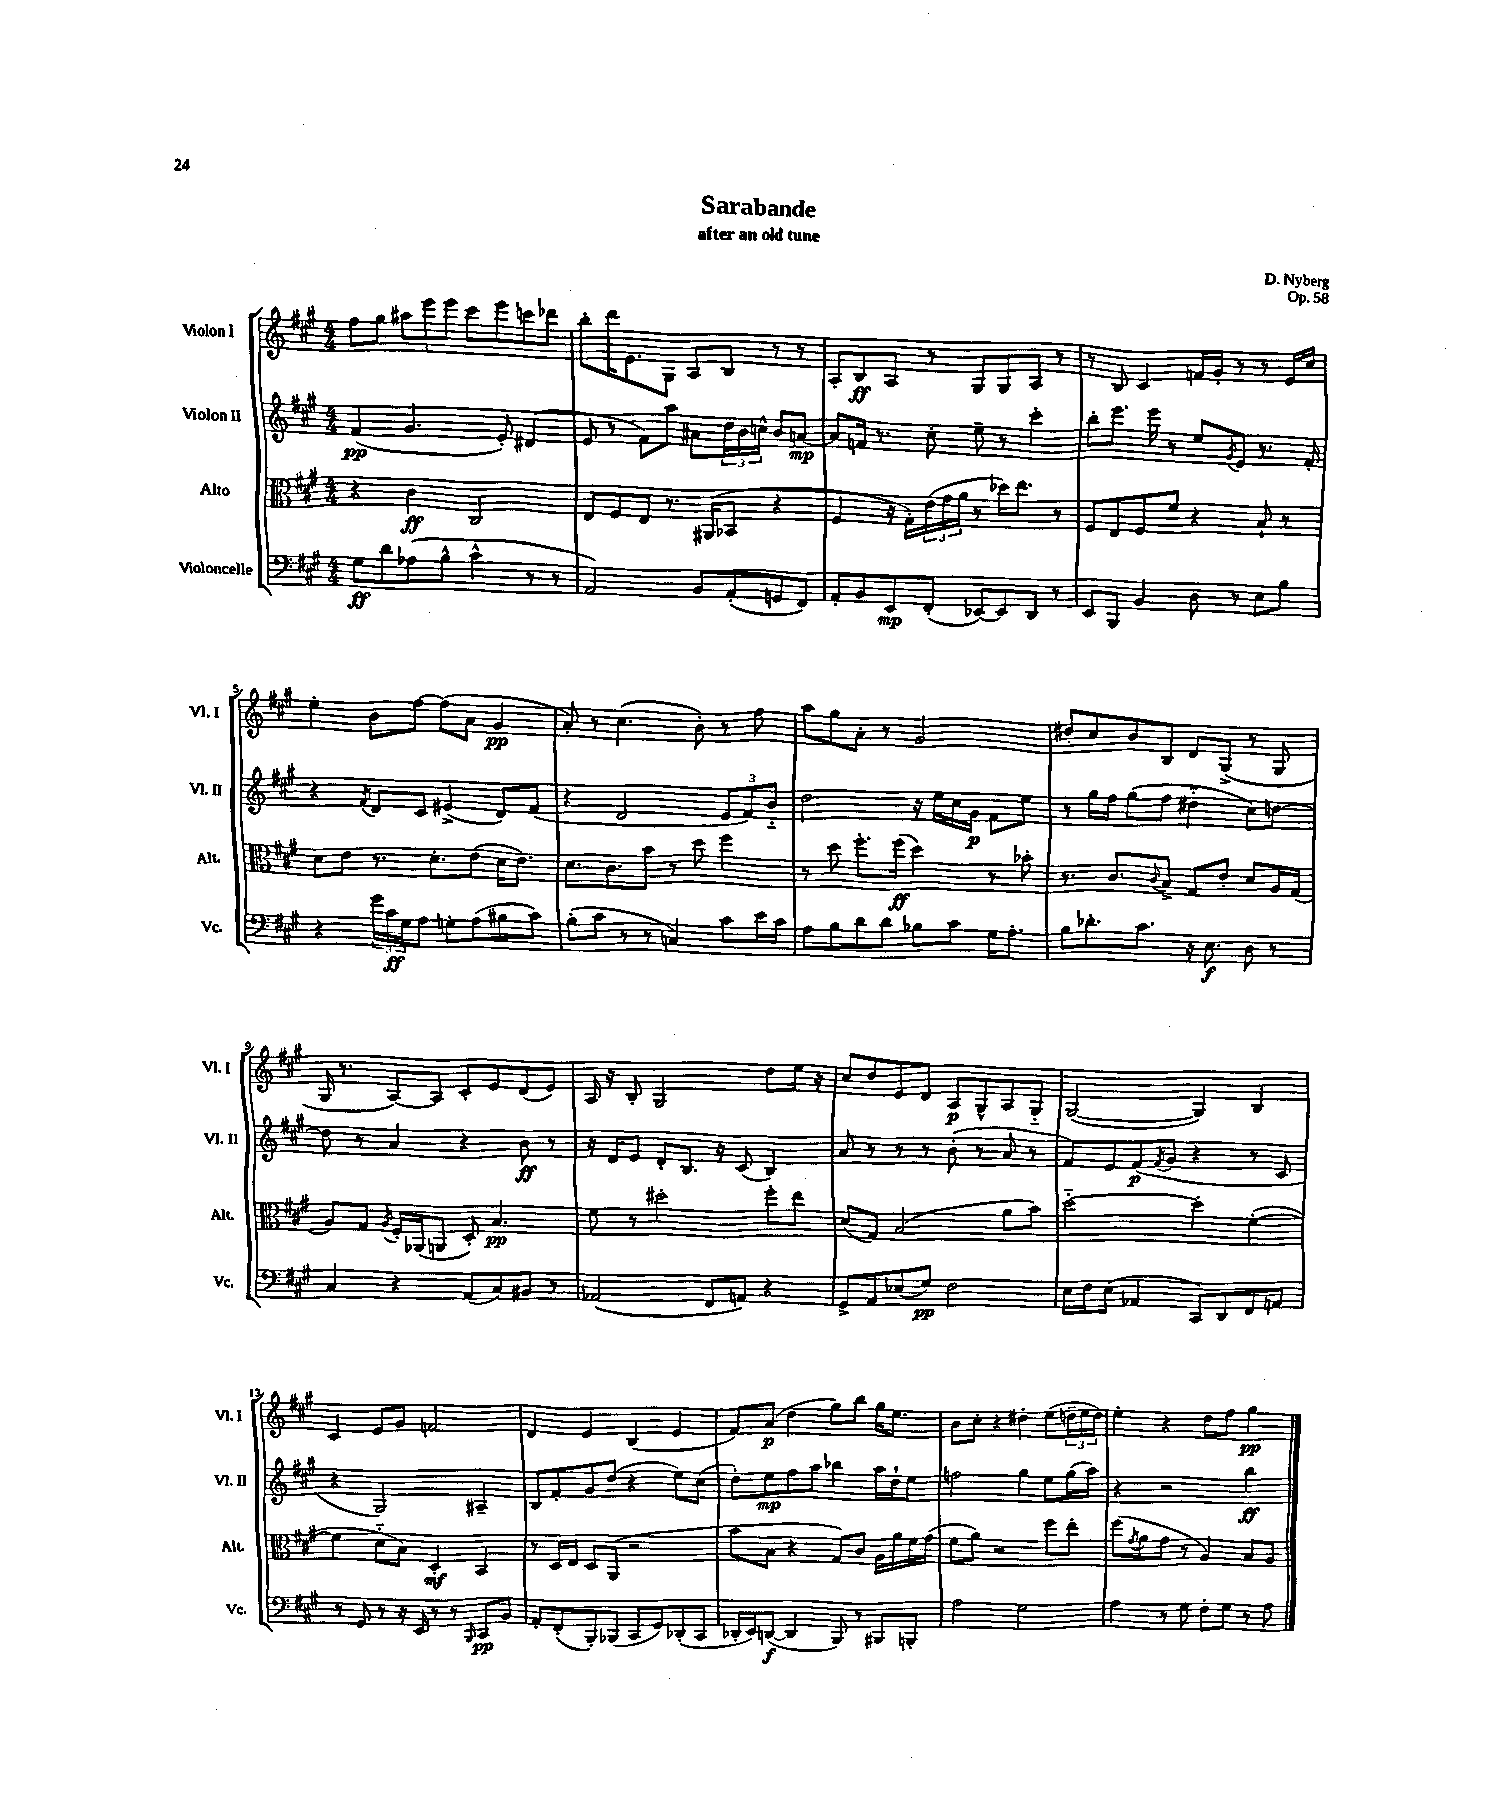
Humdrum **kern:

**kern	**dynam	**kern	**dynam	**kern	**dynam	**kern	**dynam
*part4	*part4	*part3	*part3	*part2	*part2	*part1	*part1
*staff4	*staff4	*staff3	*staff3	*staff2	*staff2	*staff1	*staff1
*I"Violoncelle	*	*I"Alto	*	*I"Violon II	*	*I"Violon I	*
*I'Vc.	*	*I'Alt.	*	*I'Vl. II	*	*I'Vl. I	*
*clefF4	*	*clefC3	*	*clefG2	*	*clefG2	*
*k[f#c#g#]	*	*k[f#c#g#]	*	*k[f#c#g#]	*	*k[f#c#g#]	*
*M4/4	*	*M4/4	*	*M4/4	*	*M4/4	*
=1	=1	=1	=1	=1	=1	=1	=1
8G#\L	ff	4r	.	(4f#/	pp	8ff#\L	.
8d\	.	.	.	.	.	8gg#\J	.
(8A-X\	.	4c#\	ff	4.g#/	.	12aa#X\L	.
.	.	.	.	.	.	12eee\	.
8B^^\J	.	.	.	.	.	.	.
.	.	.	.	.	.	12eee\J	.
4c#^^\	.	2C#/	.	.	.	8ccc#\L	.
.	.	.	.	8e'/)	.	8eee\	.
8r	.	.	.	(4d#X/	.	8cccn\	.
8r	.	.	.	.	.	8ddd-X\J	.
=2	=2	=2	=2	=2	=2	=2	=2
2AA/)	.	8E/L	.	8e/	.	8bb'\L	.
.	.	8F#/	.	8r	.	16ddd\K	.
.	.	.	.	.	.	8.e\	.
.	.	8E/J	.	8f#\L)	.	.	.
.	.	8.r	.	8aa\J	.	8G#\J	.
8BB/L	.	.	.	8a#X\L	.	8A/L	.
.	.	(16AA#X/KL	.	.	.	.	.
(8AA'/	.	8BB-X/J	.	24dd\L	.	8B/J	.
.	.	.	.	24b\	.	.	.
.	.	.	.	24ccn^^\JJ	.	.	.
8GGn/	.	4r	.	8b/L	.	8r	.
8FF#/J)	.	.	.	[8an/J	mp	8r	.
=3	=3	=3	=3	=3	=3	=3	=3
8AA'/L	.	4F#/	.	8a/L]	.	8A'/L	.
8BB/	.	.	.	16fn/Jk	.	8B/	ff
.	.	.	.	8.r	.	.	.
8EE/	mp	16r	.	.	.	8A/J	.
.	.	16G#'\LL)	.	.	.	.	.
(8FF#'/J	.	(24e\	.	8cc#'\	.	8r	.
.	.	24g#\	.	.	.	.	.
.	.	24a\JJ	.	.	.	.	.
[8EE-X/L)	.	8r	.	8ee~\	.	8G#/L	.
8EE-/]	.	16dd-X\KL)	.	8r	.	8G#/	.
.	.	8.ee\J	.	.	.	.	.
8DD/J	.	.	.	4ccc#'\	.	8A/J	.
8r	.	8r	.	.	.	8r	.
=4	=4	=4	=4	=4	=4	=4	=4
8EE/L	.	8F#/L	.	8bb'\L	.	8r	.
8BBB/J	.	8E/	.	8.eee\J	.	8B/	.
4BB/	.	8F#/	.	.	.	4c#/	.
.	.	.	.	16eee\	.	.	.
.	.	8f#/J	.	8r	.	.	.
8D\	.	4r	.	8ee/L	.	16fn/LL	.
.	.	.	.	.	.	16g#'/JJ	.
.	.	.	.	8qg#/	.	.	.
8r	.	.	.	8e/J	.	8r	.
8E\L	.	8B`/	.	8.r	.	8r	.
8B\J	.	8r	.	.	.	16e/LL	.
.	.	.	.	16f#'/	.	16cc#/JJ	.
!!LO:LB:g=z
=5	=5	=5	=5	=5	=5	=5	=5
4r	.	8d\L	.	4r	.	4ee'\	.
.	.	8e\J	.	.	.	.	.
.	.	.	.	8qf#/	.	.	.
24g#\LL	.	8.r	.	8d/L	.	8b\L	.
24c#\	ff	.	.	.	.	.	.
24G#\J	.	.	.	.	.	.	.
8A\J	.	.	.	8c#/J	.	[8ff#\J	.
.	.	8.d'\L	.	.	.	.	.
8Gn'\L	.	.	.	(4e#X^/	.	(8ff#\L]	.
(8A\	.	(8e\J	.	.	.	8a\J	.
8B#X\	.	16d\KL	.	8d/L)	.	4g#/	pp
.	.	8.e\J)	.	.	.	.	.
8c#\J)	.	.	.	(8f#/J	.	.	.
=6	=6	=6	=6	=6	=6	=6	=6
(8B'\L	.	8.d\L	.	4r	.	8a'/)	.
8c#\J	.	.	.	.	.	8r	.
.	.	8.c#\	.	.	.	.	.
8r	.	.	.	2d/	.	(4.cc#\	.
8r	.	8b\J	.	.	.	.	.
4Cn/)	.	8r	.	.	.	.	.
.	.	8dd\	.	.	.	8b'\)	.
8c#\L	.	4ff#\	.	12e/L	.	8r	.
.	.	.	.	12f#/)	.	.	.
16e\L	.	.	.	.	.	8ff#\	.
.	.	.	.	12b/J	.	.	.
16c#\JJ	.	.	.	.	.	.	.
=7	=7	=7	=7	=7	=7	=7	=7
8A\L	.	8r	.	2dd\	.	8aa\L	.
8B\	.	8dd\	.	.	.	8gg#\	.
8d\	.	8.ff#'\L	.	.	.	8a'\J	.
8d\J	.	.	.	.	.	8r	.
.	.	(16ff#\Jk	ff	.	.	.	.
8B-X\L	.	4dd\)	.	16r	.	2g#/	.
.	.	.	.	16ee\LL	.	.	.
8c#\J	.	.	.	16cc#\	.	.	.
.	.	.	.	16g#\JJ	p	.	.
16G#\KL	.	8r	.	8f#\L	.	.	.
8.A'\J	.	.	.	.	.	.	.
.	.	8b-X'\	.	8ee\J	.	.	.
=8	=8	=8	=8	=8	=8	=8	=8
8B\L	.	8.r	.	8r	.	8dd#X'/L	.
8.d-X'\	.	.	.	16gg#\LL	.	8cc#/	.
.	.	8.c#/L	.	16ff#\JJ	.	.	.
.	.	.	.	(8gg#\L	.	8b/	.
8.c#\J	.	.	.	.	.	.	.
.	.	8qqc#/	.	.	.	.	.
.	.	8B^/J	.	8ff#\J	.	8B/J	.
16r	.	8G#/L	.	4dd#X\	.	8d/L	.
8.E\	f	.	.	.	.	.	.
.	.	8e'/J	.	.	.	(8G#^/J	.
8D\	.	8d/L	.	8cc#\L)	.	8r	.
8r	.	16A/L	.	[8ddn\J	.	8G#/	.
.	.	(16G#/JJ	.	.	.	.	.
!!LO:LB:g=z
=9	=9	=9	=9	=9	=9	=9	=9
4C#/	.	8A/L)	.	8dd\]	.	16G#/	.
.	.	.	.	.	.	8.r	.
.	.	8G#/J	.	8r	.	.	.
.	.	8qA/	.	.	.	.	.
4r	.	16F#'/LL	.	4a/	.	[8A/L)	.
.	.	(16AA-X/J	.	.	.	.	.
.	.	8AAn/J	.	.	.	8A/J]	.
(8AA/L	.	8D'/)	.	4r	.	8c#'/L	.
8C#/)	.	4.B/	pp	.	.	8e/	.
8BB#X/J	.	.	.	8b\	ff	(8d/	.
8r	.	.	.	8r	.	8e/J)	.
=10	=10	=10	=10	=10	=10	=10	=10
(2AA-X/	.	8f#\	.	16r	.	16A/	.
.	.	.	.	16d/KL	.	16r	.
.	.	8r	.	8e/J	.	8B'/	.
.	.	2dd#X'\	.	8d'/L	.	2G#/	.
.	.	.	.	8.B/J	.	.	.
8FF#/L	.	.	.	.	.	.	.
.	.	.	.	16r	.	.	.
8AAn/J)	.	.	.	(8c#/	.	.	.
4r	.	8ff#'\L	.	4B/)	.	8dd\L	.
.	.	8ee\J	.	.	.	16ee\Jk	.
.	.	.	.	.	.	16r	.
=11	=11	=11	=11	=11	=11	=11	=11
8GG#^/L	.	(8d/L	.	8a/	.	8cc#/L	.
8AA/	.	8G#/J)	.	8r	.	8dd/	.
(8E-X/	.	(2B/	.	8r	.	8e/	.
8G#/J)	pp	.	.	8r	.	8d/J	.
2F#\	.	.	.	(8b'\	.	8A/L	p
.	.	.	.	8r	.	8G#^^/	.
.	.	8a\L	.	8a/	.	8A/	.
.	.	8b\J)	.	8r	.	8G#/J	.
=12	=12	=12	=12	=12	=12	=12	=12
16E\LL	.	[2dd\	.	8f#/L)	.	([2G#/	.
16F#\J	.	.	.	.	.	.	.
(8E\J	.	.	.	8e/	.	.	.
4AA-X/	.	.	.	(8f#/	p	.	.
.	.	.	.	8qf#/	.	.	.
.	.	.	.	8g#/J	.	.	.
8CC#/L)	.	4dd'\]	.	4r	.	4G#/])	.
8DD/	.	.	.	.	.	.	.
8FF#/	.	([4f#'\	.	8r	.	4B/	.
8AAn/J	.	.	.	8c#/	.	.	.
!!LO:LB:g=z
=13	=13	=13	=13	=13	=13	=13	=13
8r	.	4f#\]	.	4r	.	4c#/	.
8GG#/	.	.	.	.	.	.	.
8r	.	8d\L	.	2G#/)	.	8e/L	.
16r	.	8B\J)	.	.	.	8g#/J	.
16EE/	.	.	.	.	.	.	.
8r	.	4D'/	mf	.	.	2fn/	.
8r	.	.	.	.	.	.	.
16qqBBB/	.	.	.	.	.	.	.
8CC#/L	pp	4BB/	.	4A#X~/	.	.	.
8BB/J	.	.	.	.	.	.	.
=14	=14	=14	=14	=14	=14	=14	=14
8AA'/L	.	8r	.	8B/L	.	4d/	.
(8FF#'/	.	16D/LL	.	8f#'/	.	.	.
.	.	16E/JJ	.	.	.	.	.
8BBB'/)	.	8D/L	.	8g#/	.	4e/	.
(8BBB-X/J	.	(8AA/J	.	(8dd/J	.	.	.
8CC#/L	.	2r	.	4r	.	(4B/	.
8GG#/)	.	.	.	.	.	.	.
(8DD-X'/	.	.	.	8ee\L)	.	4e/	.
8CC#/J	.	.	.	(8cc#\J	.	.	.
=15	=15	=15	=15	=15	=15	=15	=15
16DD-X'/LL	.	8b\L	.	8dd'\L)	.	8f#/L)	.
16EE/J)	.	.	.	.	.	.	.
([8DDn/J	f	8B\J	.	8ee\	mp	(8a/J	p
4DD/]	.	4r	.	8ff#\	.	4dd\	.
.	.	.	.	8aa\J	.	.	.
8BBB/)	.	8G#/L)	.	4bb-X\	.	8gg#\L)	.
8r	.	8c#/J	.	.	.	8bb\J	.
8BBB#X/L	.	16A\LL	.	16aa\LL	.	16gg#\KL	.
.	.	16a\	.	16dd`\J	.	8.ee\J	.
8BBBn'/J	.	16f#\	.	8ee\J	.	.	.
.	.	(16g#\JJ	.	.	.	.	.
=16	=16	=16	=16	=16	=16	=16	=16
2A\	.	8f#\L	.	2ffn\	.	8b\L	.
.	.	8a\J)	.	.	.	8cc#'\J	.
.	.	2r	.	.	.	4r	.
2G#\	.	.	.	4gg#\	.	4dd#X'\	.
.	.	8ff#\L	.	8ee\L	.	(8ee\L	.
.	.	8ee'\J	.	(16gg#\L	.	24ddn~\L	.
.	.	.	.	.	.	24ee\	.
.	.	.	.	16aa\JJ)	.	.	.
.	.	.	.	.	.	24dd\JJ)	.
=17	=17	=17	=17	=17	=17	=17	=17
4A\	.	(8ff#\L	.	4r	.	4ee'\	.
.	.	8qg#/	.	.	.	.	.
.	.	8a\	.	.	.	.	.
8r	.	8g#\J	.	2r	.	4r	.
8G#\	.	8r	.	.	.	.	.
8F#'\L	.	4A/)	.	.	.	8dd\L	.
8G#\J	.	.	.	.	.	8ff#\J	.
8r	.	8B/L	.	4bb\	ff	4gg#\	pp
8A\	.	8A/J	.	.	.	.	.
==	==	==	==	==	==	==	==
*-	*-	*-	*-	*-	*-	*-	*-
